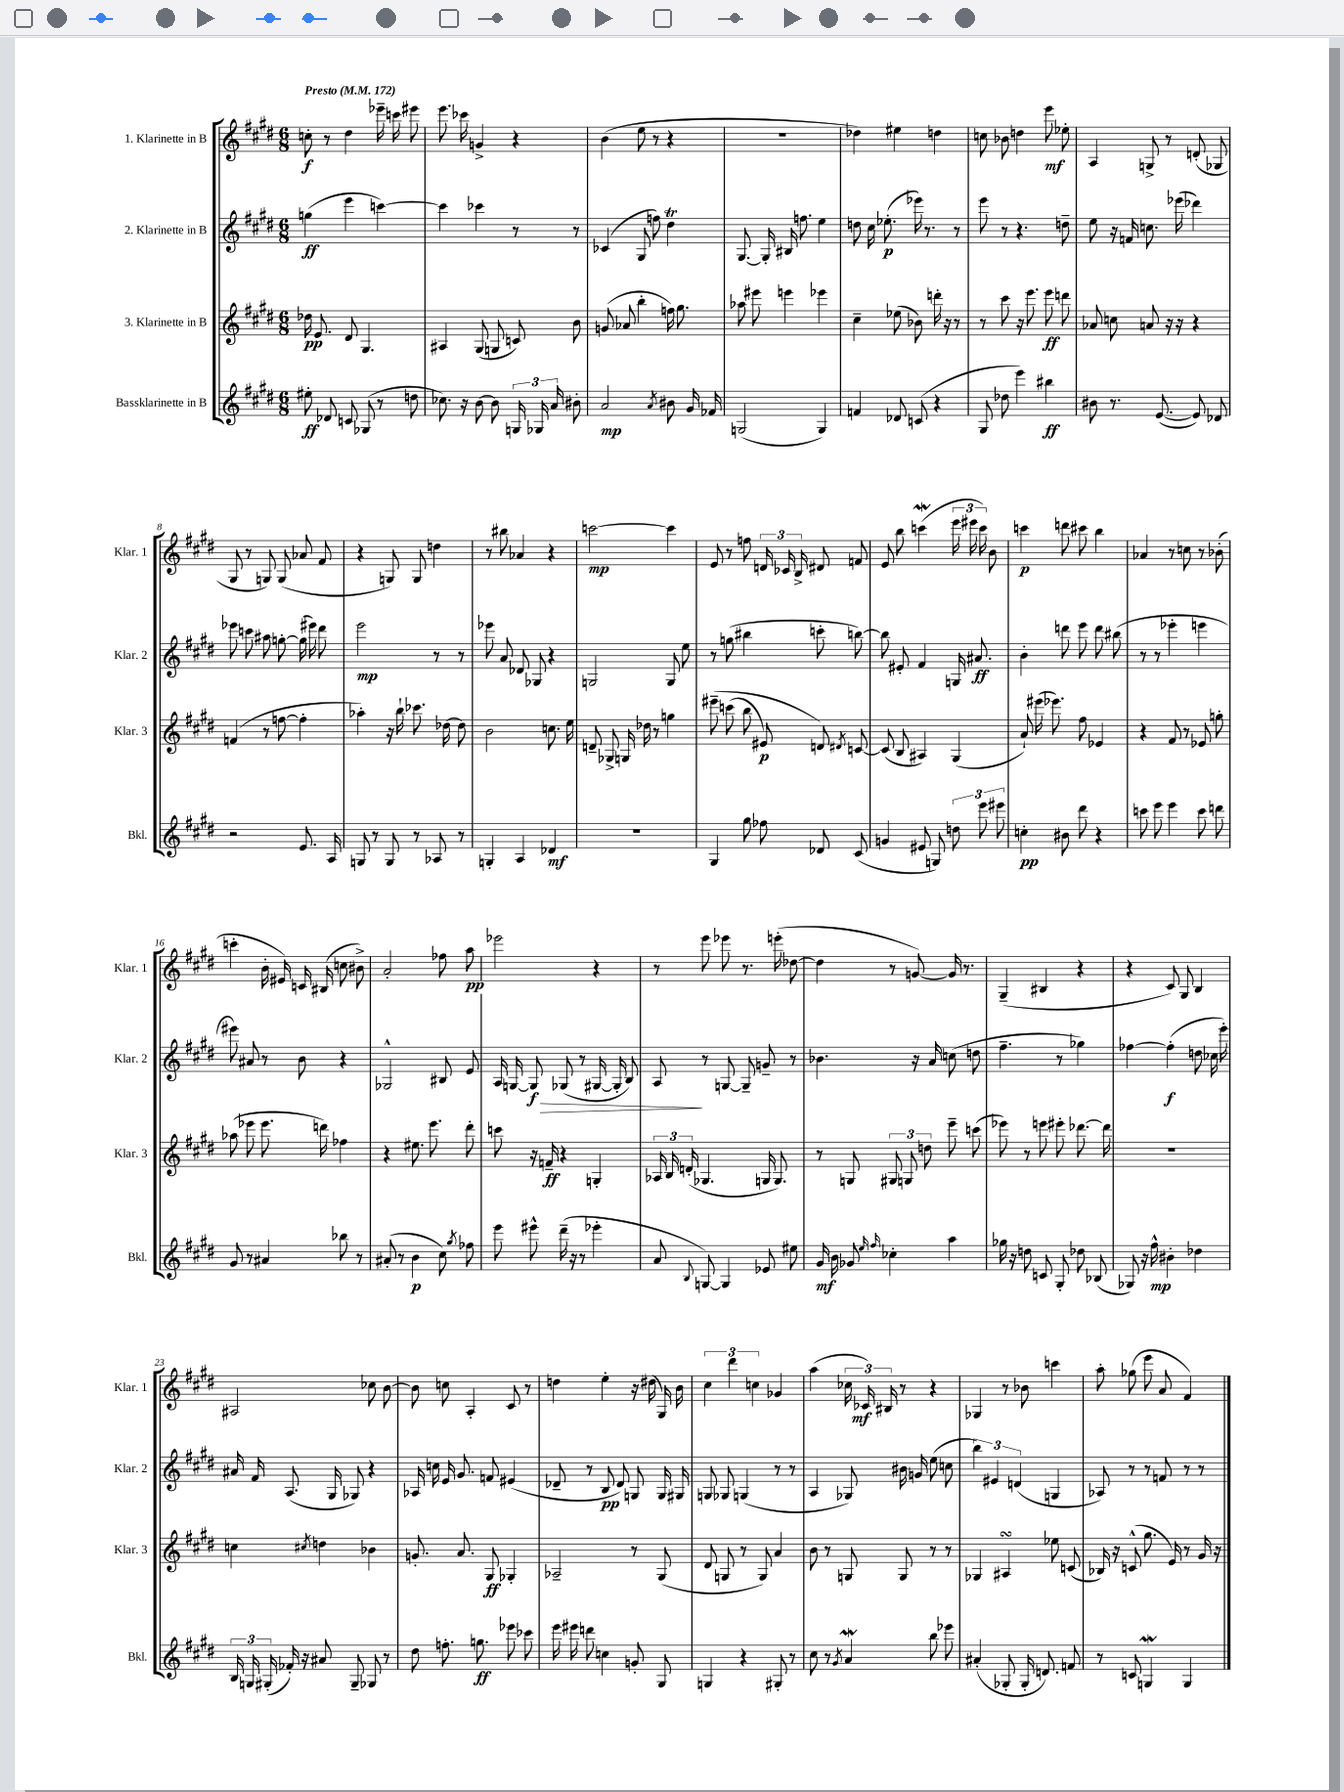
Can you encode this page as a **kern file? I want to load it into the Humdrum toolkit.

**kern	**kern	**kern	**kern
*staff4	*staff3	*staff2	*staff1
*clefG2	*clefG2	*clefG2	*clefG2
*k[f#c#g#d#]	*k[f#c#g#d#]	*k[f#c#g#d#]	*k[f#c#g#d#]
*M6/8	*M6/8	*M6/8	*M6/8
*MM172	*MM172	*MM172	*MM172
8ee#'\	16dd-\	(4gg\	8cc'\
.	8.e/	.	.
8d-/	.	.	8r
8c/	8d#/	4eee\	4dd#\
(8G-/	4.G#/	.	.
8r	.	[4ccc\)	16eee-~\
.	.	.	16ccc\
8dd\	.	.	8eee#\
=	=	=	=
8.cc-\)	4A#/	4ccc\]	8.eee\
16r	.	.	16ccc-\
[8b\	(8G#/	4ccc-\	4g^/
8b\]	8G/	.	.
24G/	8c/)	8r	4r
24G-/	.	.	.
24a/	.	.	.
8b#'\	8b\	8r	.
=	=	=	=
2a/	(8g/	(4c-/	(4b\
.	8a-/	.	.
.	4bb'\	8G#/	8ee\
.	.	8ff\)	8r
8qa/	.	.	.
8b#\	16ff\)	4dd#\	4r
.	8.gg#\	.	.
16g#/	.	.	.
16f-/	.	.	.
=	=	=	=
(2G/	8aa-\	[8.G#/	2.r
.	8eee#\	.	.
.	.	16G#'/]	.
.	4eee\	16B#/	.
.	.	8.ff\	.
4G/)	4eee-\	4ee\	.
=	=	=	=
4f/	4cc#~\	8dd\	4dd-\)
.	.	16cc#\	.
.	.	(8.ee-'\	.
8d-/	(8ee-\	.	4ee#\
(8c/	8b-\)	16eee-\)	.
.	.	8.r	.
4r	16ddd'\	.	4dd\
.	16r	.	.
.	8r	8r	.
=	=	=	=
8G#/	8r	8eee\	8cc\
8dd-\	8ccc#\	8r	8b-\
4eee\)	16r	4.r	4dd\
.	8.eee\	.	.
4bb#\	8eee\	.	8eee\
.	8ddd\	8dd~\	8ee-'\
=	=	=	=
8b#\	8a-/	8ee\	4A/
8.r	8cc\	16r	.
.	.	16f/	.
.	8a/	8.cc\	8G^/
([8.e/	.	.	.
.	16r	.	8r
.	16r	(16eee-\	.
8e/])	4r	4ddd-\)	(8d'/
8d-/	.	.	8G-/
=	=	=	=
2r	(4f/	8eee-\	8G#/
.	.	8ccc\	8r
.	8r	8aa#\	8G/)
.	[8ff\	[8gg'\	(8G/
8.e/	4ff'\]	(16gg\]	8a-/
.	.	16eee#\)	.
.	.	8ddd#\	8f#/
16A/	.	.	.
=	=	=	=
8G/	4aa-'\)	2eee\	4r
8r	.	.	.
8G/	16r	.	8G/)
.	16bb`\	.	.
8r	8.ccc-\	.	8G/
8A-/	.	8r	4dd\
.	[16dd-\	.	.
8r	8dd-\]	8r	.
=	=	=	=
4G'/	2b\	8eee-\	8r
.	.	8a/	8bb#\
4A/	.	8d-/	4a-/
.	.	8G-/	.
4d-/	8.cc\	4r	4r
.	16ee\	.	.
=	=	=	=
2.r	8d~/	2G/	[2ccc\
.	8G-^/	.	.
.	16G/	.	.
.	16dd-\	.	.
.	8r	.	.
.	4gg\	8G/	4ccc\]
.	.	8ee\	.
=	=	=	=
4G#/	&(8eee#~\	8r	8e/
.	(8ccc\	(8gg\	8r
8gg#\	8bb\	4bb#\	8ff\
8ff-\	8e#/)	.	24d/
.	.	.	24c-/
.	.	.	24B^/
8d-/	8d/&)	8ccc'\	8d#/
.	8qd#/	.	.
(8c#/	[8c/	[8bb\)	8f/
=	=	=	=
4g/	(8c/]	8bb\]	8e/
.	8B/	8e#'/	8bb\
8e#/	4A#/)	4f#/	(4ccc\
8G/)	.	.	.
12dd\	(4G#/	16G/	24eee\
.	.	.	24eee#\
.	.	8.a#/	.
12eee\	.	.	24ccc\)
.	.	.	8b\
12eee#\	.	.	.
=	=	=	=
4cc'\	8a`/)	4b'\	4ccc\
.	(16eee#\	.	.
.	8.eee-\)	.	.
8b#\	.	8ddd\	8ddd\
8ddd#\	8ff#\	8eee\	8ccc#\
4r	4e-/	8ddd\	4bb\
.	.	(8bb#\	.
=	=	=	=
8ccc\	4r	8r	4a-/
8eee\	.	8r	.
4eee\	8f#/	4eee-'\	8r
.	8r	.	8cc\
8ccc\	8e-/	4eee\	8r
8ddd\	8gg'\	.	(8b-'\
=	=	=	=
8g#/	(8aa-\	8eee#\)	4ccc'\
8r	8eee-\	8a#/	.
4a#/	8.eee-\	8r	16b'\
.	.	.	16e#/)
.	.	8b\	16c/
.	16ddd\)	.	(16B#/
8bb-\	4ff-\	4r	8cc\
8r	.	.	8b#^\)
=	=	=	=
(8a#'/	4r	2G-^^/	2a'/
8r	.	.	.
4b\	8.ee#\	.	.
.	8.eee\	.	.
8cc#\)	.	8B#/	8ff-\
8qgg#/	.	.	.
8ff-\	8ddd#'\	8e/	8aa\
=	=	=	=
8eee\	8ccc\	16A/	2eee-\
.	.	[16G/	.
8eee#^^\	16r	8G/]	.
.	16f~/	.	.
(16ddd#~\	4r	(8G-/	.
16r	.	.	.
8r	.	8r	.
4eee-'\	4G'/	[16G#/	4r
.	.	16G#'/]	.
.	.	8B/)	.
=	=	=	=
8a/	24A-/	8A/	8r
.	24B/	.	.
.	(24d'/	.	.
8qqB/	.	.	.
[8G/)	4.G-/	8r	8eee\
4G/]	.	[8G/	8eee-\
.	.	8G~/]	8.r
8e-/	16G/	8g~/	.
.	8.G/)	.	(16eee'\
8ee#\	.	8r	[8dd-\
=	=	=	=
16g#/	8r	4.b-\	4dd-\]
16b\	.	.	.
8g-/	8G/	.	.
16qqee/	.	.	.
16qqff#/	.	.	.
4cc-'\	12G#/	.	8r
.	12G/	.	.
.	.	16r	[8g/)
.	12dd\	.	.
.	.	16a/	.
4aa\	8eee~\	(8cc\	16g/]
.	.	.	8.r
.	(8ccc\	8dd\	.
=	=	=	=
16gg-\	8eee-\)	4.ff#~\	(4G#~/
16r	.	.	.
8dd\	8r	.	.
8c/	8eee\	.	4B#/
8G#'/	8eee#'\	8r	.
8dd-\	[8.ddd-\	4gg-\)	4r
(8B-/	.	.	.
.	16ddd-\]	.	.
=	=	=	=
8G-/)	2.r	[4ff-\	4r
16r	.	.	.
16ff#^^\	.	.	.
4b#'\	.	(4ff-'\]	8c#/)
.	.	.	8G#/
4dd-\	.	8dd\	4B/
.	.	16cc-\	.
.	.	16eee'\)	.
=	=	=	=
24B/	4cc\	16a#/	2A#/
24G/	.	.	.
.	.	16f#/	.
(24G#'/	.	.	.
16f-'/)	.	(8.A/	.
16r	.	.	.
.	8qcc#/	.	.
8a#/	4dd\	.	.
.	.	16G#/	.
8G#~/	.	8G-/)	.
8G-/	4b-\	4r	8cc-\
8r	.	.	[8b\
=	=	=	=
8dd#\	8.g'/	16A-/	8b\]
.	.	16cc\	.
8.ff'\	.	16e/	8cc\
.	8.a/	8.g#/	.
.	.	.	4A'/
8.gg\	.	.	.
.	8G#/	8f/	.
8eee-\	4G-'/	(4e#/	8c#/
8ccc-\	.	.	8r
=	=	=	=
16eee\	2A-~/	8d-~/	4dd\
16eee#\	.	.	.
8ddd\	.	8r	.
4cc\	.	8B/	4ee'\
.	.	8d-/)	.
8g'/	8r	8G/	16r
.	.	.	(16dd#\
8G#/	(8G#/	16G/	16G#/)
.	.	16G#/	16b\
=	=	=	=
4G/	8d#/	8G/	6cc#\
.	8G/	8G-/	.
.	.	.	6ddd#\
4r	8r	(4G/	.
.	.	.	6cc\
.	8G/)	.	.
8G#'/	4a/	8r	4g-/
8r	.	8r	.
=	=	=	=
8cc#\	8b\	4A/	(4aa\
8r	8r	.	.
8qg#/	.	.	.
4a/	8G/	8G-/)	24cc-\
.	.	.	24c-/)
.	.	.	24B#/
.	8G/	16b#\	8r
.	.	16g/	.
8bb\	8r	(8ee\	4r
8eee-\	8r	8cc\	.
=	=	=	=
(4a#'/	4G-/	6bb\)	4G-/
.	.	6e#/	.
8G-'/	4A#/	.	8r
.	.	(6d/	.
16G-'/	.	.	8b-\
8.d/)	.	.	.
.	8ee-\	4G/	4ccc\
8f/	(8c/	.	.
=	=	=	=
8r	16B-/)	8A-/)	8aa'\
.	16r	.	.
8c/	(8c^^/	8r	(8gg-\
4G/	8.gg#\	8r	8eee\
.	.	8f/	8a/
.	16e/)	.	.
4G/	8r	8r	4f#/)
.	16g#/	8r	.
.	16r	.	.
==	==	==	==
*-	*-	*-	*-
